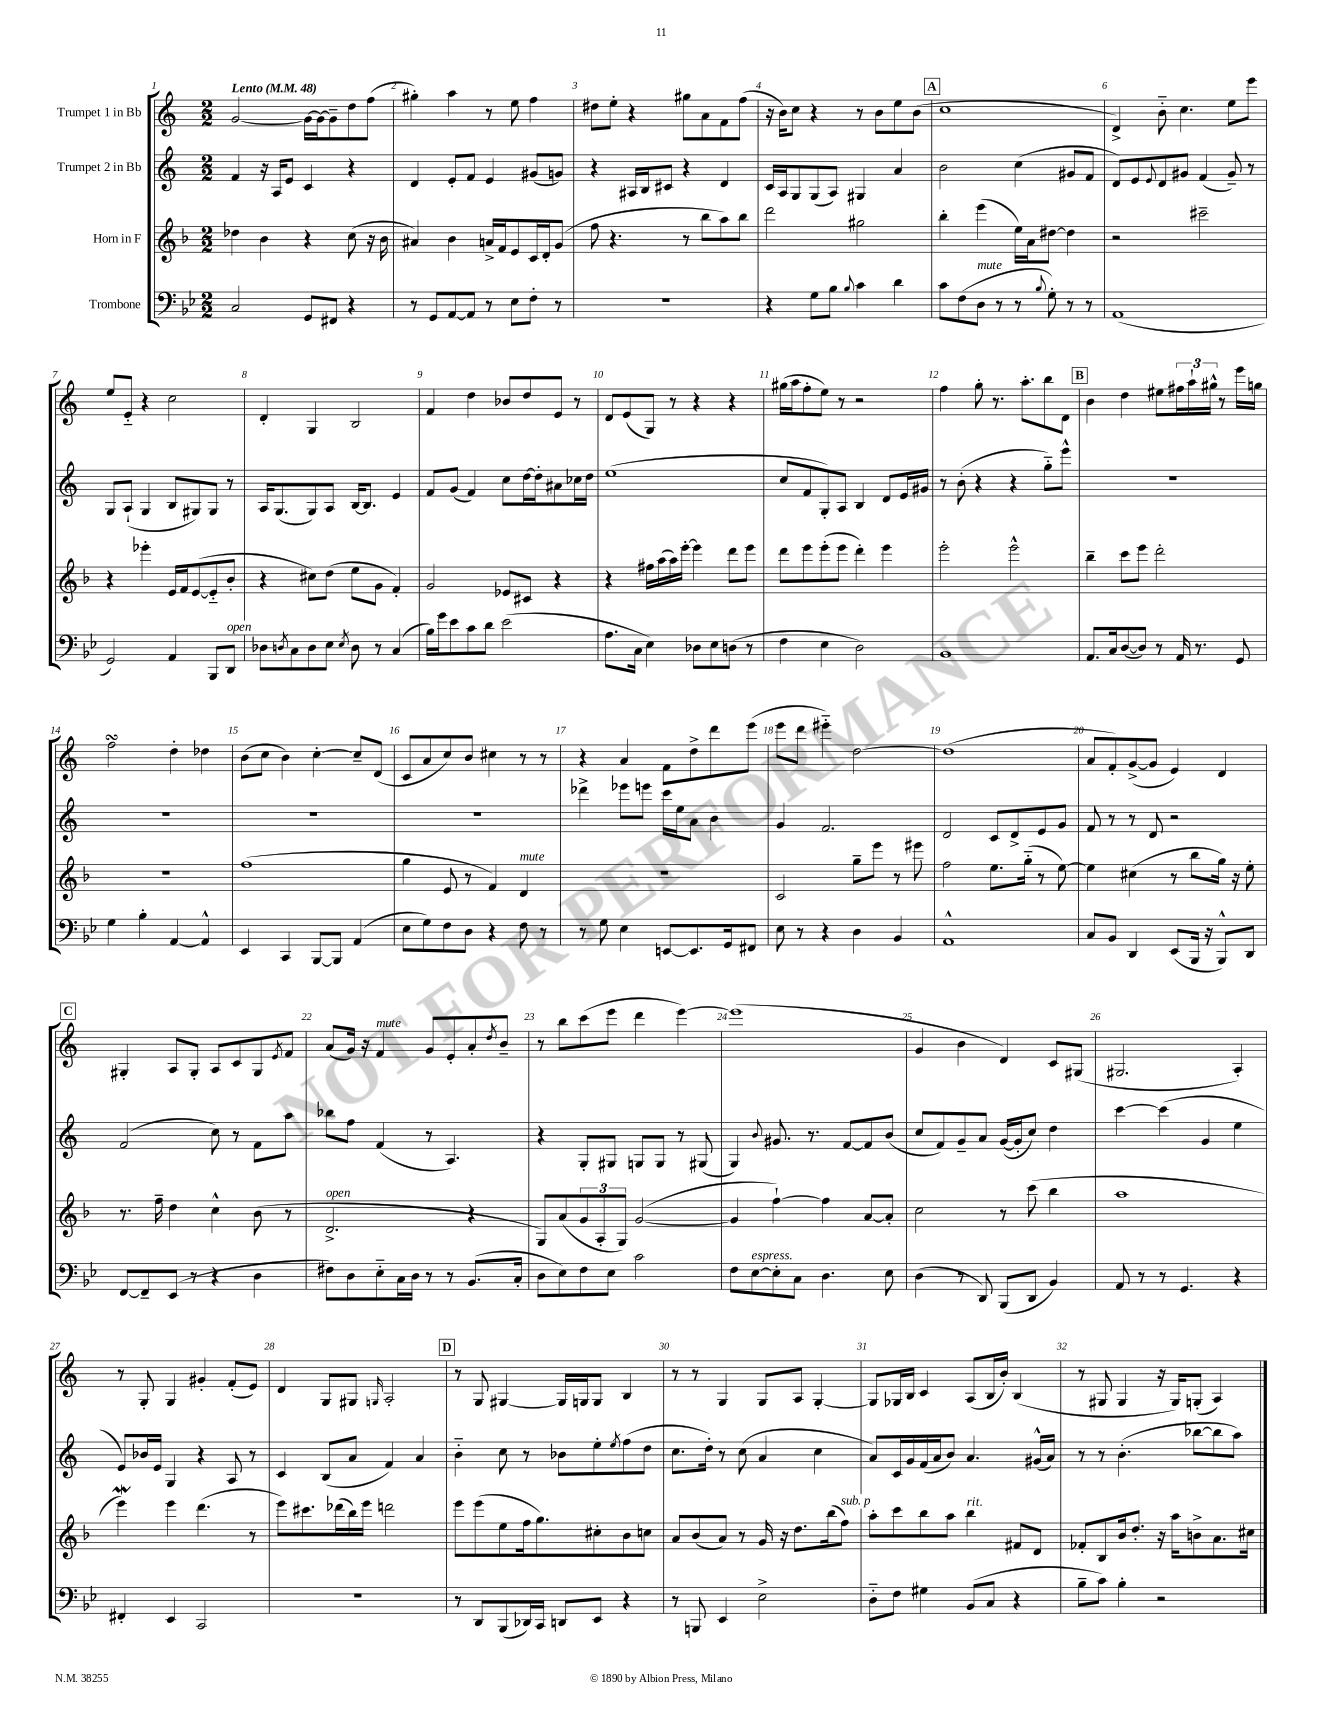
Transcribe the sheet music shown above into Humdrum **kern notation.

**kern	**kern	**kern	**kern
*staff4	*staff3	*staff2	*staff1
*clefF4	*clefG2	*clefG2	*clefG2
*k[b-e-]	*k[b-]	*k[]	*k[]
*M2/2	*M2/2	*M2/2	*M2/2
*MM48	*MM48	*MM48	*MM48
2C	4dd-	4f	[2g
.	4b-	16r	.
.	.	16A	.
.	.	8e	.
8GG	4r	4c	16g_
.	.	.	16g_
8FF#	.	.	8g~]
4r	(8cc	4r	8dd
.	16r	.	(8ff
.	16b-	.	.
=	=	=	=
8r	4a#)	4d	4gg#')
8GG	.	.	.
[8AA	4b-	8e'	4aa
8AA]	.	8f	.
8r	16a^	4e	8r
.	16f	.	.
8E-	8e	.	8ee
8F'	16c	(8g#	4ff
.	16d'	.	.
8r	(8g	8g)	.
=	=	=	=
1r	8ff	4r	8dd#
.	4.r	.	8ee'
.	.	16A#	4r
.	.	16B	.
.	.	8c#	.
.	8r	4r	8gg#
.	8bb-	.	8a
.	8aa)	4d	8f
.	8bb-	.	(8ff
=	=	=	=
4r	2ddd	16c	16r
.	.	16A	16b)
.	.	8G	8cc
8G	.	(8G	4r
8B-	.	8A)	.
8qqB-	.	.	.
4c	2gg#	4G#	8r
.	.	.	8b
4d	.	4a	8ee
.	.	.	(8b
=	=	=	=
8c	4bb-'	2b	1cc
(8F	.	.	.
8D	(4eee	.	.
8r	.	.	.
8r	16ee)	(4cc	.
.	16a	.	.
8qqB-	.	.	.
8G')	[8dd#	.	.
8r	4dd#]	8g#	.
8r	.	8f	.
=	=	=	=
(1AA	2r	8d)	4d^)
.	.	8e	.
.	.	8qqe	.
.	.	8d	8b'~
.	.	8g#	4.cc
.	2ccc#~	(4f	.
.	.	8g#~)	8ee
.	.	8r	8eee
=	=	=	=
2GG)	4r	8G	8ee
.	.	(8A`	8e'~
.	4eee-'	4G	4r
4AA	16e	8B	2cc
.	16f	.	.
.	([8e	8G#)	.
8BBB-	8e'~]	8G#	.
8DD	8b-'	8r	.
=	=	=	=
8D-	4r	16A	4d'
.	.	(8.G	.
8qD	.	.	.
8C	.	.	.
8D	8cc#)	8G)	4G
8E-	(8dd	8A	.
8qE-	.	.	.
8D	8ee	[16B	2B
.	.	8.B]	.
8r	8g	.	.
(4C	4f')	4e	.
=	=	=	=
16B-)	2g	8f	4f
16g	.	.	.
8e-	.	(8g	.
8c	.	4f)	4dd
8d	.	.	.
(2e-	8e-	8cc	8b-
.	8c#	[16dd	8dd
.	.	16dd']	.
.	4r	8a#	8e
.	.	16cc-	8r
.	.	16dd	.
=	=	=	=
8.A	4r	(1ee	8d
.	.	.	(8e
16C	.	.	.
4E-)	16ff#	.	8G)
.	(16aa	.	.
.	16aa)	.	8r
.	[16eee'	.	.
8D-	4eee]	.	4r
8E-	.	.	.
(8D	8ddd	.	4r
8r	8eee	.	.
=	=	=	=
4F	8ddd	8cc	(16gg#
.	.	.	16aa
.	8eee	8f	8ff'
4E-	(8eee'	8G')	8ee)
.	8eee	8A	8r
2D)	4ddd')	4B	2r
.	4eee	8d	.
.	.	16e	.
.	.	16g#	.
=	=	=	=
1BB-	2eee'	8r	4ff
.	.	(8b'	.
.	.	4r	8gg'
.	.	.	8.r
.	2eee^^	4r	.
.	.	.	8.aa'
.	.	8gg'~)	8bb
.	.	8eee^^	8d
=	=	=	=
8.AA	4bb-~	1r	4b
16C	.	.	.
([8D	8ccc	.	4dd
8D])	8eee	.	.
8r	2ddd'	.	8ee#
16AA	.	.	24ff#
.	.	.	24aa`
8.r	.	.	.
.	.	.	24gg#^^
.	.	.	8r
8GG	.	.	16eee
.	.	.	16gg
=	=	=	=
4G	1r	1r	2ff
4B-'	.	.	.
[4AA	.	.	4dd'
4AA^^]	.	.	4dd-
=	=	=	=
4EE-	(1ff	1r	(8b
.	.	.	8cc
4CC	.	.	4b)
[8BBB-	.	.	[4cc'
8BBB-]	.	.	.
(4AA	.	.	8cc~]
.	.	.	(8d
=	=	=	=
8E-	4gg	1r	8c
8G)	.	.	8a
8F	8e	.	8cc)
8D	8r	.	8b
4r	4f)	.	4cc#
8F	4d	.	8r
8r	.	.	8r
=	=	=	=
8r	1r	4ddd-^	4r
8G	.	.	.
4E-	.	8eee-	4a
.	.	8eee	.
[8EE	.	16ccc	8f
.	.	16ee	.
8.EE]	.	8a	8dd^
.	.	4b	8ddd
16GG	.	.	.
8FF#	.	.	(8eee
=	=	=	=
8E-	2c	4g	8eee
8r	.	.	8ddd
4r	.	2.f	4eee#'~)
4D	8gg~	.	[2dd
.	8eee	.	.
4BB-	8r	.	.
.	8eee#	.	.
=	=	=	=
1AA^^	2ff	2d	(1dd]
.	8.ee	8c	.
.	.	8d^	.
.	(16gg'~	.	.
.	8r	8e	.
.	[8ee)	8g	.
=	=	=	=
8C	4ee]	8f	8a
8BB-	.	8r	8f')
4DD	(4cc#	8r	([8g^
.	.	8d	8g]
(8EE-	8r	2r	4e)
16BBB-	8bb-	.	.
16r	.	.	.
8BBB-^^)	16gg)	.	4d
.	16r	.	.
8DD	8ee'	.	.
=	=	=	=
[8FF	8.r	(2f	4G#'
8FF~]	.	.	.
.	16ff~	.	.
(8EE-	4dd	.	8A
8r	.	.	8G#'
4r	4cc^^	8cc)	8A
.	.	8r	8c
4D	(8b-	8f	8G#
.	.	.	8qe
.	8r	8aa	8f
=	=	=	=
8F#)	2.d^	8bb-	(8a
8D	.	8ff	16g)
.	.	.	16r
8E-'~	.	(4f	4f
16C	.	.	.
16D	.	.	.
8r	.	8r	8g
8r	.	4.A)	8e'
(8.BB-	4r	.	8a'
.	.	.	8qdd
.	.	.	8b~
16C'	.	.	.
=	=	=	=
8D	8G)	4r	8r
8E-)	(8a	.	8bb
8F	12g	8G'	(8ccc
.	12A'	.	.
8E-	.	8G#	8eee
.	12G)	.	.
2c	([2g	8G	4ddd
.	.	8G	.
.	.	8r	[4eee)
.	.	(8G#	.
=	=	=	=
8F	4g]	4G)	(1eee]
[8E-	.	.	.
.	.	8qqb	.
8E-']	[4ff`)	8.g#	.
8C	.	.	.
.	.	8.r	.
4.D	4ff]	.	.
.	.	[8f	.
.	[8a	8f]	.
8E-	8a']	(8b	.
=	=	=	=
(4D	2cc	8cc	4g
.	.	8f)	.
8r	.	8g~	4b
8DD)	.	8a	.
(8BBB-	8r	([16g	4d)
.	.	16g']	.
8DD	(8ccc	8cc)	.
4BB-)	4bb-	4dd	8c
.	.	.	(8G#
=	=	=	=
8AA	1aa	[4ccc	2.G#
8r	.	.	.
8r	.	(4ccc]	.
4.GG	.	.	.
.	.	4g	.
4r	.	4ee	4A')
=	=	=	=
4FF#'	4eee)	8e)	8r
.	.	16b-	8G'
.	.	16e	.
4EE-	4eee	4G	4G
2CC	(4.ddd	4r	4g#'
.	.	8A	(8f'
.	8r	8r	8e)
=	=	=	=
1r	8eee)	4c	4d
.	8.ccc#	.	.
.	.	(8B	8G
.	(16ddd-	.	.
.	16bb-)	8a	8G#
.	16eee	.	.
.	.	.	16qqG
.	2ddd	4f)	2A'
.	.	4a	.
=	=	=	=
8r	8eee	4b'~	8r
8DD	(8eee	.	8G
(8BBB-	8ee	8cc	[4G#
16DD-)	16ff	8r	.
16CC	8.gg)	.	.
8DD	.	8b-	16G#]
.	.	.	16G
8EE-	8cc#'	8ee'	8G
.	.	8qee	.
4r	8b-	(8ff	4B
.	8cc	8dd	.
=	=	=	=
8r	8a	8.cc	8r
8BBB	(8b-	.	8r
.	.	16dd')	.
4EE-	8a)	8r	4G
.	8r	(8cc	.
2E-^	16g	4a	8G
.	16r	.	.
.	8.dd	.	8A
.	.	4cc	[4G'
.	(16bb-	.	.
.	8ff)	.	.
=	=	=	=
8D'~	8aa'	8a)	8G]
8F	8ccc	16c	16G-
.	.	16g	16B
4G#	8bb-	(16f	4c
.	.	16a	.
.	8aa	8b)	.
(8BB-	4bb-	4.a	(8A
8C	.	.	16B
.	.	.	16b')
4r	8f#	.	(4B
.	8d	(16g#^^	.
.	.	16a)	.
=	=	=	=
8B-~	8f-'	8r	8r
8c)	8B-	8r	8G#
4B-'	16b-	(4.b'	4G#
.	8.dd'	.	.
2r	16r	.	16r
.	16aa	.	16G#)
.	8b^	[8bb-	(8G'
.	8.a	8bb-]	4A)
.	.	8aa)	.
.	16cc#	.	.
==	==	==	==
*-	*-	*-	*-
